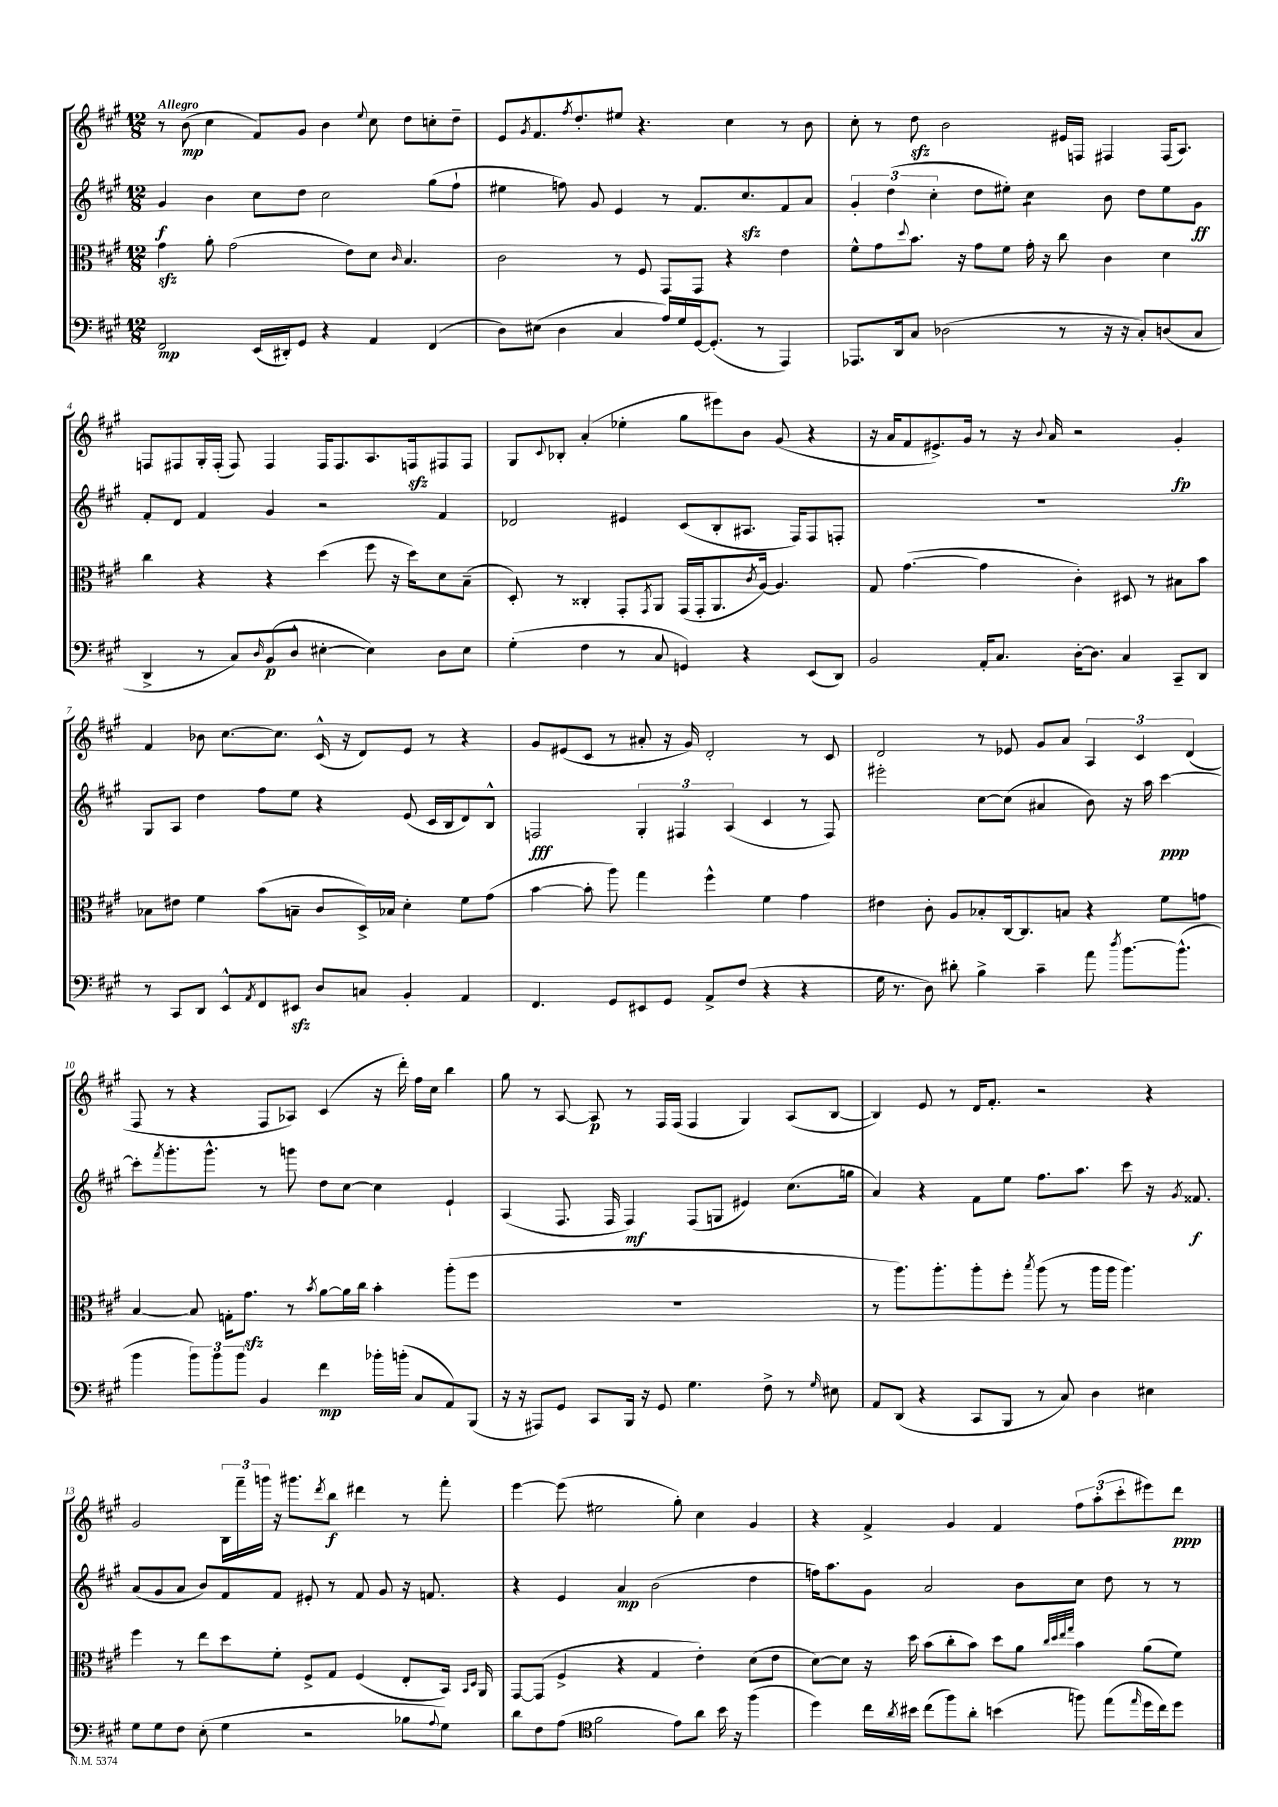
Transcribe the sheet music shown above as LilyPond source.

<<
\new StaffGroup <<
\new Staff = "s0" {
    \clef treble \key a \major \numericTimeSignature \time 12/8 \tempo "Allegro"
    r8 b'8\mp( cis''4 fis'8) gis'8 b'4 \appoggiatura { e''8 } cis''8 d''8 c''8-. d''8-- |
    e'8 \acciaccatura { gis'8 } fis'8. \acciaccatura { fis''8 } d''8.-. eis''8 r4. cis''4 r8 b'8 |
    cis''8-. r8 d''8\sfz b'2 eis'16 f16 fis4 fis16( a8.) |
    f8 fis8 gis16-. fis16-.( fis8) fis4 fis16 fis8. a8. f16\sfz fis8 fis8 |
    gis8 \appoggiatura { cis'8 } bes8-. a'4-.( ees''4-. gis''8 eis'''8) b'8 gis'8( r4 |
    r16 a'16 fis'8 eis'8.->) gis'16 r8 r16 \appoggiatura { b'8 } a'16 r2 gis'4-.\fp |
    fis'4 bes'8 cis''8.~ cis''8. cis'16-^( r16 d'8) e'8 r8 r4 |
    gis'8 eis'8( cis'8 r8 ais'8-. r16 gis'16) d'2-. r8 cis'8 |
    d'2 r8 ees'8 gis'8 a'8 \tuplet 3/2 { a4 cis'4 d'4( } |
    fis8 r8 r4 fis8 aes8) cis'4( r16 d'''16-.) fis''16 cis''16 b''4 |
    gis''8 r8 a8~ a8\p r8 fis16 fis16( fis4 gis4) a8( b8~ |
    b4) e'8 r8 d'16 fis'8.-. r2 r4 |
    gis'2 \tuplet 3/2 { b16 fis'''16-- g'''16 } r16 gis'''8. \acciaccatura { d'''8 } b''8\f dis'''4 r8 fis'''8-. |
    e'''4~ e'''8( eis''2 gis''8-.) cis''4 gis'4 |
    r4 fis'4-> gis'4 fis'4 \tuplet 3/2 { fis''8 a''8-.( cis'''8-. } eis'''8) d'''8\ppp \bar "|." |
}
\new Staff = "s1" {
    \clef treble \key a \major \numericTimeSignature \time 12/8
    gis'4\f b'4 cis''8 d''8 cis''2 gis''8( fis''8-! |
    eis''4 f''8) gis'8 e'4 r8 fis'8. cis''8.\sfz fis'8 a'8 |
    \tuplet 3/2 { gis'4-. d''4( cis''4-. } d''8 eis''8-.) cis''4:8 b'8 d''8 eis''8 gis'8\ff |
    fis'8-. d'8 fis'4 gis'4 r2 fis'4 |
    des'2 eis'4 cis'8( b8-. ais8. fis16) fis8 f8-. |
    R1. |
    gis8 a8 d''4 fis''8 e''8 r4 e'8( cis'16 b16 d'8) b8-^ |
    f2\fff \tuplet 3/2 { gis4-. fis4 a4( } cis'4 r8 fis8) |
    eis'''2-. cis''8~ cis''8( ais'4 b'8) r16 a''16 cis'''4~\ppp |
    cis'''8-. \acciaccatura { fis'''8 } gis'''8.-. gis'''8.-^ r8 g'''8 d''8 cis''8~ cis''4 e'4-! |
    a4( fis8. fis16 fis4\mf) fis8( g8 eis'4) cis''8.( g''16 |
    a'4) r4 fis'8 e''8 fis''8. a''8. cis'''8 r16 \acciaccatura { gis'8 } fisis'8.\f |
    a'8( gis'8 a'8 b'8) fis'8 fis'8 eis'8-. r8 fis'8 gis'8 r16 f'8. |
    r4 e'4 a'4\mp b'2( d''4 |
    f''16) a''8. gis'8 a'2 b'8 cis''8 d''8 r8 r8 \bar "|." |
}
\new Staff = "s2" {
    \clef alto \key a \major \numericTimeSignature \time 12/8
    gis'4\sfz a'8-. gis'2( e'8) d'8 \grace { cis'16 } b4. |
    cis'2 r8 fis8 gis,8 gis,8 r4 e'4 |
    fis'8-^ gis'8 \appoggiatura { d''8 } b'8. r16 gis'8 fis'8 gis'16-. r16 cis''8 cis'4 d'4 |
    cis''4 r4 r4 d''4( fis''8 r16 d''16) d'8 b8--( |
    d8-.) r8 cisis4-. gis,8-. \acciaccatura { gis,8 } a,8 gis,16( gis,16-. a,8. \acciaccatura { cis'8 } a16~) a4. |
    gis8 gis'4.~( gis'4 cis'4-.) dis8 r8 bis8 b'8 |
    bes8 eis'8 fis'4 b'8( b8-- cis'8 d16->) bes16 d'4-. fis'8 gis'8( |
    b'4~ b'8-. a''8) gis''4 fis''4-^ fis'4 gis'4 |
    eis'4 cis'8-. a8 bes8-. cis16~ cis8. b8 r4 fis'8 g'8 |
    b4~ b8 g16-. gis'8.\sfz r8 \acciaccatura { b'8 } a'8~ a'16 cis''16 b'4-. a''8-.( fis''8 |
    R1. |
    r8 a''8.) a''8.-. a''8-. fis''8-. \acciaccatura { b''8 } a''8( r8 a''16 a''16 a''4.) |
    fis''4 r8 e''8 d''8 fis'8-. fis8-> gis8 fis4( e8-. b,16) \grace { b,16 d16 } a,16 |
    gis,8~ gis,8( fis4-> r4 gis4 e'4-.) d'8( e'8 |
    d'8~) d'8 r16 d''16 b'8( cis''8-. b'8) d''8 a'8 \grace { cis''32 d''32 e''32 gis''32 } b'4 a'8( fis'8) \bar "|." |
}
\new Staff = "s3" {
    \clef bass \key a \major \numericTimeSignature \time 12/8
    fis,2\mp e,16( dis,16-.) gis,8 r4 a,4 fis,4( |
    d8) eis8( d4 cis4 a16) gis16 gis,16~ gis,8.-.( r8 a,,4) |
    aes,,8. d,16 cis8 des2( r8 r16 r16 cis8-.) d8( cis8 |
    d,4-> r8 cis8) \grace { d16 } b,8\p( d8-^ eis4~-. eis4) d8 eis8 |
    gis4-.( fis4 r8 cis8 g,4) r4 e,8( d,8) |
    b,2 a,16-. cis8. d16~-. d8. cis4 cis,8-- d,8 |
    r8 cis,8 d,8 e,8-^ \acciaccatura { a,8 } fis,8 eis,8\sfz d8 c8 b,4-. a,4 |
    fis,4. gis,8 eis,8 gis,8 a,8-> fis8( r4 r4 |
    gis16 r8. d8) dis'8-. b4-> cis'4-- a'8 \acciaccatura { d''8 } b'8.~ b'8.-^( |
    b'4 \tuplet 3/2 { b'8) b'8 b'8 } b,4 fis'4\mp bes'16-. b'16-.( cis8 a,8) b,,8( |
    r16 r16 ais,,8) gis,8 cis,8 b,,16 r16 gis,8 gis4. fis8-> r8 \grace { gis16 } eis8 |
    a,8 d,8( r4 cis,8 b,,8 r8 cis8) d4 eis4 |
    gis8 gis8 fis8 e8-.( gis4 r2 bes8 \appoggiatura { a8 } gis8) |
    d'8 fis8 a8( \clef tenor fis'2 e'8) a'8 b'16 r16 fis''4( |
    d''4) cis''16 \acciaccatura { a'8 } bis'16 cis''8( fis''8) a'8-. b'4( f''8) e''8( \grace { e''16 } d''16 cis''16) d''8 \bar "|." |
}
>>
>>
